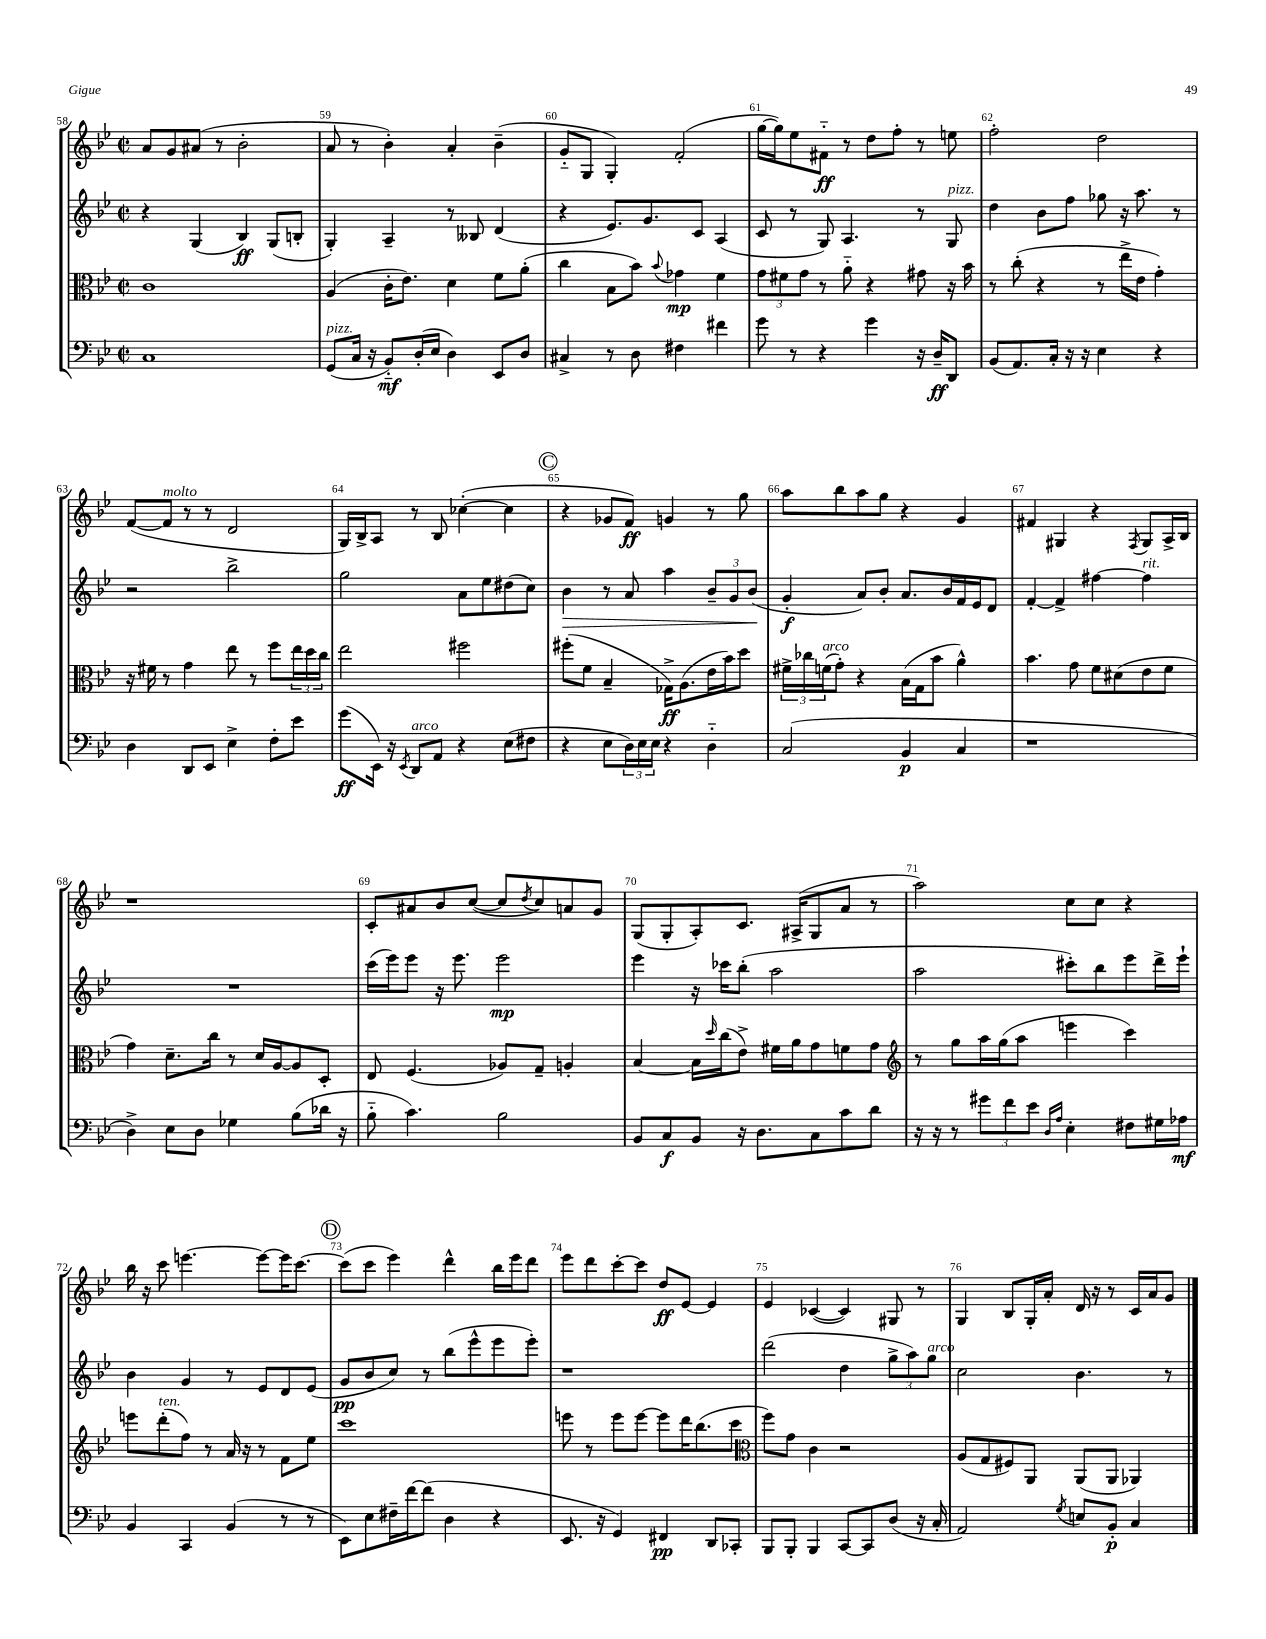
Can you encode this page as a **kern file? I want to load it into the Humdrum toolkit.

**kern	**kern	**kern	**kern
*staff4	*staff3	*staff2	*staff1
*clefF4	*clefC3	*clefG2	*clefG2
*k[b-e-]	*k[b-e-]	*k[b-e-]	*k[b-e-]
*M2/2	*M2/2	*M2/2	*M2/2
*met(c|)	*met(c|)	*met(c|)	*met(c|)
1C	1c	4r	8a
.	.	.	8g
.	.	(4G	(8a#
.	.	.	8r
.	.	4B-)	2b-'
.	.	(8G	.
.	.	8B'	.
=	=	=	=
(8GG	(4A	4G')	8a
16C	.	.	8r
16r	.	.	.
8BB-'~)	16c'	4A~	4b-')
.	8.e-)	.	.
(16D'	.	.	.
16E-	.	.	.
4D)	4d	8r	4a'
.	.	8B--	.
8EE-	8f	(4d	(4b-~
8D	(8a'	.	.
=	=	=	=
4C#^	4cc	4r	8g'~
.	.	.	8G
8r	8B-	8.e-)	4G')
8D	8b-)	.	.
.	.	8.g	.
.	8qqb-	.	.
4F#	4g-	.	(2f'
.	.	8c	.
4f#	4f	(4A	.
=	=	=	=
8g	12g	8c	[16gg
.	.	.	16gg])
.	12f#	.	.
8r	.	8r	8ee-
.	12g	.	.
4r	8r	8G)	8f#'~
.	8a'~	4.A	8r
4g	4r	.	8dd
.	.	.	8ff'
16r	8g#	8r	8r
16D~	.	.	.
8DD	16r	8G	8ee
.	16b-	.	.
=	=	=	=
(8BB-	8r	4dd	2ff'
8.AA)	(8cc'	.	.
.	4r	8b-	.
16C'	.	.	.
16r	.	8ff	.
16r	.	.	.
4E-	8r	8gg-	2dd
.	16ee-^	16r	.
.	16e-	8.aa	.
4r	4g')	.	.
.	.	8r	.
=	=	=	=
4D	16r	2r	([8f
.	16f#	.	.
.	8r	.	8f]
8DD	4g	.	8r
8EE-	.	.	8r
4E-^	8ee-	2bb-^	2d
.	8r	.	.
8F'	8ff	.	.
8e-	24ee-	.	.
.	24dd	.	.
.	24cc	.	.
=	=	=	=
(8g	2ee-	2gg	16G)
.	.	.	16B-^
16EE-)	.	.	8A
16r	.	.	.
8qEE-	.	.	.
8DD	.	.	8r
8AA	.	.	8B-
4r	2ff#	8a	([4cc-'
.	.	8ee-	.
(8E-	.	(8dd#	4cc-]
8F#	.	8cc)	.
=	=	=	=
4r	(8ff#'	4b-	4r
.	8f	.	.
8E-	4B-~	8r	8g-
24D)	.	8a	8f)
24E-	.	.	.
24E-	.	.	.
4r	16G-^)	4aa	4g
.	(8.A	.	.
4D'~	16e-	12b-~	8r
.	16b-)	.	.
.	.	12g	.
.	8dd	.	8gg
.	.	(12b-	.
=	=	=	=
(2C	24f#^	4g'	8aa
.	24cc-	.	.
.	(24f	.	.
.	8g')	.	8bb-
.	4r	8a)	8aa
.	.	8b-'	8gg
4BB-	(16B-	8.a	4r
.	16G	.	.
.	8b-	.	.
.	.	16b-	.
4C	4a^^)	16f	4g
.	.	16e-	.
.	.	8d	.
=	=	=	=
1r	4.b-	[4f'	4f#
.	.	4f^]	4G#
.	8g	.	.
.	8f	[4ff#	4r
.	(8d#	.	.
.	.	.	8qF
.	8e-	4ff#]	8G#
.	8f	.	16A^
.	.	.	16B-
=	=	=	=
4D^)	4g)	1r	1r
8E-	8.d~	.	.
8D	.	.	.
.	16cc	.	.
4G-	8r	.	.
.	16d	.	.
.	[16A	.	.
(8B-	8A]	.	.
16d-	8D'	.	.
16r	.	.	.
=	=	=	=
8B-'~	8E-	(16ccc	8c'
.	.	16eee-)	.
4.c)	(4.F	8eee-	8a#
.	.	16r	8b-
.	.	8.eee-	.
.	.	.	([8cc
2B-	8A-)	2eee-	8cc]
.	.	.	8qdd
.	8G~	.	8cc)
.	4A'	.	8a
.	.	.	8g
=	=	=	=
8BB-	[4B-	4eee-	(8G
8C	.	.	8G'
8BB-	16B-]	16r	8A')
.	16qqdd	.	.
.	(16cc	16ccc-	.
16r	8e-^)	(8bb-'	8.c
8.D	.	.	.
.	16f#	2aa	.
.	16a	.	(16A#^
8C	8g	.	8G
8c	8f	.	8a
8d	8g	.	8r
=	=	=	=
*	*clefG2	*	*
16r	8r	2aa	2aa)
16r	.	.	.
8r	8gg	.	.
12g#	16aa	.	.
.	(16gg	.	.
12f	.	.	.
.	8aa	.	.
12e-	.	.	.
16qqD	.	.	.
16qqA	.	.	.
4E-'	4eee	8ccc#')	8cc
.	.	8bb-	8cc
8F#	4ccc)	8eee-	4r
16G#	.	16ddd^	.
16A-	.	16eee-`	.
=	=	=	=
4BB-	8eee	4b-	16bb-
.	.	.	16r
.	(8ddd'	.	8ccc
4CC	8ff)	4g	[4.eee
.	8r	.	.
(4BB-	16a	8r	.
.	16r	.	.
.	8r	8e-	8eee_
8r	8f	8d	16eee]
.	.	.	[8.ccc
8r	8ee-	(8e-	.
=	=	=	=
8EE-)	1ccc	8g	(8ccc]
8E-	.	8b-	8ccc
16F#~	.	8cc)	4eee-)
[16f	.	.	.
(8f]	.	8r	.
4D	.	(8bb-	4ddd^^
.	.	8eee-^^	.
4r	.	8eee-	16bb-
.	.	.	16eee-
.	.	8eee-')	8ddd
=	=	=	=
8.EE-	8eee	1r	8eee-
.	8r	.	8ddd
16r	.	.	.
4GG)	8eee	.	[8ccc'
.	[8eee	.	8ccc]
4FF#	8eee]	.	8dd
.	16ddd	.	[8e-
.	(8.bb-	.	.
8DD	.	.	4e-]
8CC-'	8ccc	.	.
=	=	=	=
*	*clefC3	*	*
8BBB-	8ff)	(2ddd	4e-
8BBB-'	8g	.	.
4BBB-	4c	.	([4c-
[8CC	2r	4dd	4c-])
8CC]	.	.	.
(8D	.	12gg^	8G#
.	.	12aa)	.
16r	.	.	8r
.	.	12gg	.
16C'	.	.	.
=	=	=	=
2AA)	(8A	2cc	4G
.	8G	.	.
.	8F#)	.	8B-
.	8AA	.	16G'
.	.	.	16a'
8qG	.	.	.
8E	(8AA	4.b-	16d
.	.	.	16r
8BB-'	8AA	.	8r
4C	4AA-)	.	16c
.	.	.	16a
.	.	8r	8g
==	==	==	==
*-	*-	*-	*-
